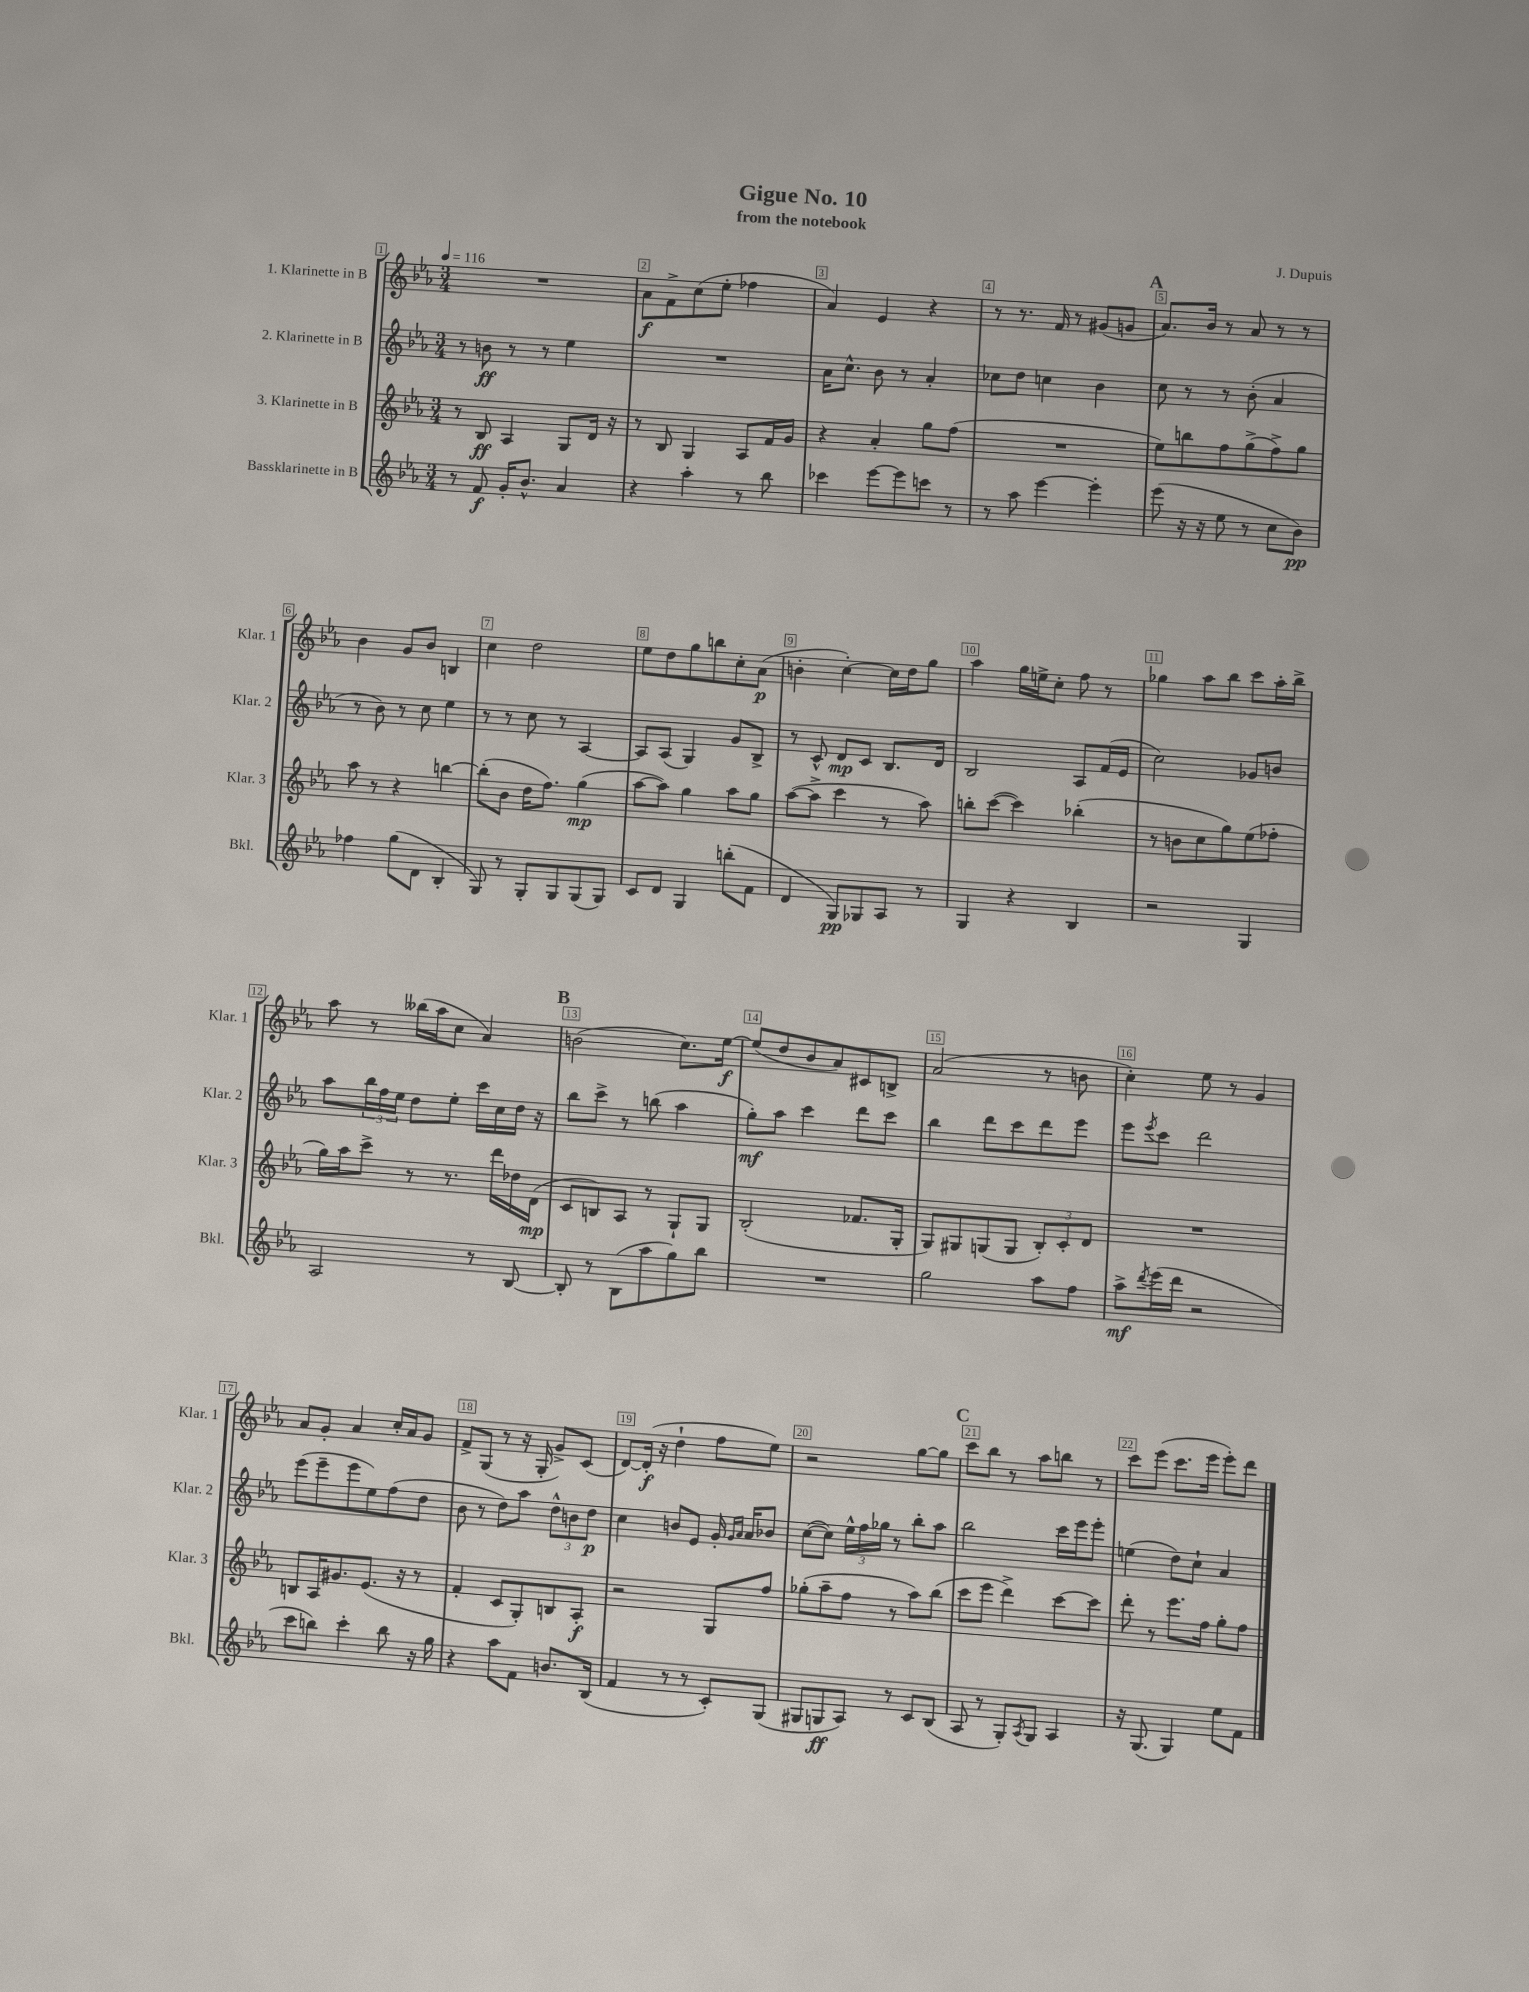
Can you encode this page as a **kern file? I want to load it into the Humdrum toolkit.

**kern	**kern	**kern	**kern
*staff4	*staff3	*staff2	*staff1
*clefG2	*clefG2	*clefG2	*clefG2
*k[b-e-a-]	*k[b-e-a-]	*k[b-e-a-]	*k[b-e-a-]
*M3/4	*M3/4	*M3/4	*M3/4
*MM116	*MM116	*MM116	*MM116
8r	8r	8r	2.r
8f	8B-	8b	.
16g'	4A-	8r	.
8.b-^^	.	.	.
.	.	8r	.
4a-	8G	4ee-	.
.	16d	.	.
.	16r	.	.
=	=	=	=
4r	8r	2.r	8a-
.	8B-	.	8f^
4aa-'	4G	.	(8cc
.	.	.	8ee-'
8r	8A-	.	4ff-
8bb-	16f	.	.
.	16g	.	.
=	=	=	=
4ccc-	4r	16a-	4a-)
.	.	8.cc^^	.
[8eee-	4a-'	8b-	4e-
8eee-]	.	8r	.
8ccc	8gg	4a-'	4r
8r	(8ff	.	.
=	=	=	=
8r	2.r	8cc-	8r
8aa-	.	8dd	8.r
[4eee-	.	4cc	.
.	.	.	16f
.	.	.	8r
4eee-']	.	4b-	(8g#
.	.	.	8g
=	=	=	=
(8eee-	8ee-)	8cc	8.a-)
16r	8bb	8r	.
16r	.	.	16b-
8ee-	8ff	8r	8r
8r	(8gg^	(8b-'	8a-
8cc	8ff^)	4a-	8r
8b-)	8gg	.	8r
=	=	=	=
4ff-	8aa-	8r	4b-
.	8r	8b-)	.
(8gg	4r	8r	8g
8d	.	8cc	8b-
4B-'	[4bb	4ee-	4B
=	=	=	=
8G)	(8bb']	8r	4cc
8r	8b-	8r	.
8G'	16dd	8cc	2dd
.	8.ff)	.	.
8G	.	8r	.
(8G	(4gg	[4A-	.
8G)	.	.	.
=	=	=	=
8c	[8aa-	8A-]	8ee-
8d	8aa-])	(8A-	8dd
4G	4gg	4G)	8gg
.	.	.	8bb
(8bb'	8aa-	8g	8cc'
8f	8gg	8B-^	(8a-
=	=	=	=
4d	([8aa-	8r	4b'
.	8aa-^]	8c^^	.
8G)	4ccc	8d	[4cc')
8G-	.	8c	.
8A-	8r	8.B-	16cc]
.	.	.	16dd
8r	8aa-)	.	8gg
.	.	16d	.
=	=	=	=
4G	8bb'	2B-	4aa-
.	([8ccc	.	.
4r	4ccc])	.	16gg
.	.	.	16ee^
.	.	.	8cc'
4B-	(4bb-'	8A-	8ff
.	.	(16f	8r
.	.	16e-	.
=	=	=	=
2r	8r	2cc)	4gg-
.	8b	.	.
.	8cc	.	8aa-
.	8gg)	.	8bb-
4G	(8ee-	8g-	8ccc
.	8ff-'	8b	16aa-'
.	.	.	16bb-^
=	=	=	=
2A-	16gg)	8aa-	8aa-
.	16aa-	.	.
.	8ccc^	24bb-	8r
.	.	24ff	.
.	.	24ee-	.
.	8r	8dd	(16bb--
.	.	.	16aa-
.	8.r	8ee-'	8cc
8r	.	16ccc	4a-)
.	16ddd	16cc	.
[8B-	16dd-	16dd	.
.	(16d	16r	.
=	=	=	=
8B-']	8c	8bb-	(2b
8r	8B)	8ccc^	.
(8B-	8A-	8r	.
8aa-	8r	(8bb	.
8gg)	8G`	4aa-	8.cc)
8bb-	8G	.	.
.	.	.	[16ee-
=	=	=	=
2.r	(2B-'	8gg')	(8ee-]
.	.	8aa-	8dd
.	.	4ccc	8b-
.	.	.	8a-)
.	8.f-	8ddd	8c#
.	.	8ccc	8B^
.	16G'	.	.
=	=	=	=
2gg	8G)	4bb-	(2a-
.	8G#	.	.
.	(8G	8ddd	.
.	8G	8ccc	.
8aa-	12B-')	8ddd	8r
.	12c'	.	.
8ff	.	8eee-	8b
.	12d	.	.
=	=	=	=
8aa-^	2.r	8eee-	4cc')
8qddd	.	8qeee-	.
(16eee-	.	8ccc	.
16ddd	.	.	.
2r	.	2ddd	8ee-
.	.	.	8r
.	.	.	4g
=	=	=	=
8ccc	8B	(8eee-	8a-
8bb)	16A-	8eee-~	8g'
.	8.g#	.	.
4ccc'	.	8eee-	4a-
.	(8.e-	8ee-)	.
8bb	.	(8ff	16cc'
.	16r	.	16a-
16r	8r	8dd	8g
16gg	.	.	.
=	=	=	=
4r	4f'	8b-	8f^
.	.	8r	(8G
8aa-	8c	8dd)	8r
8f	8G')	8aa-	16r
.	.	.	16G'
8.b	8B	12dd^^	8g^)
.	.	12b	.
.	8A-'	.	(8c
.	.	12dd	.
(16B-	.	.	.
=	=	=	=
4f	2r	4cc	[8d)
.	.	.	(16d']
.	.	.	16r
8r	.	8b	4dd`
8r	.	8e-	.
8c')	8G	16g'	8ff
.	.	16qqg	.
.	.	16qqa-	.
.	.	16a-	.
(8G	8ff	8b-	8ee-)
=	=	=	=
8G#	(8gg-'	([8cc	2r
8G	8aa-~	8cc])	.
8A-)	8ff	24ee-^^	.
.	.	24ff	.
.	.	24gg-	.
8r	8r	8r	.
8c	8aa-)	8bb-'	[8gg
(8B-	(8bb-	8aa-	8gg]
=	=	=	=
8A-	8ccc	2bb-	8ccc
8r	8eee-	.	8bb-
8G')	4ddd^)	.	8r
8qA-	.	.	.
8G	.	.	8aa-
4A-	[8ccc	16ccc	8bb
.	.	16eee-	.
.	8ccc]	8eee-'	8r
=	=	=	=
16r	8ddd'	(4ee	8ccc
(8.G	.	.	.
.	8r	.	(8eee-
4G)	8.eee-	8dd)	8.ccc
.	.	8cc`	.
.	16ff	.	16eee-
8ee-	8gg'	4a-	8eee-')
8f	8ff	.	8ddd
==	==	==	==
*-	*-	*-	*-
